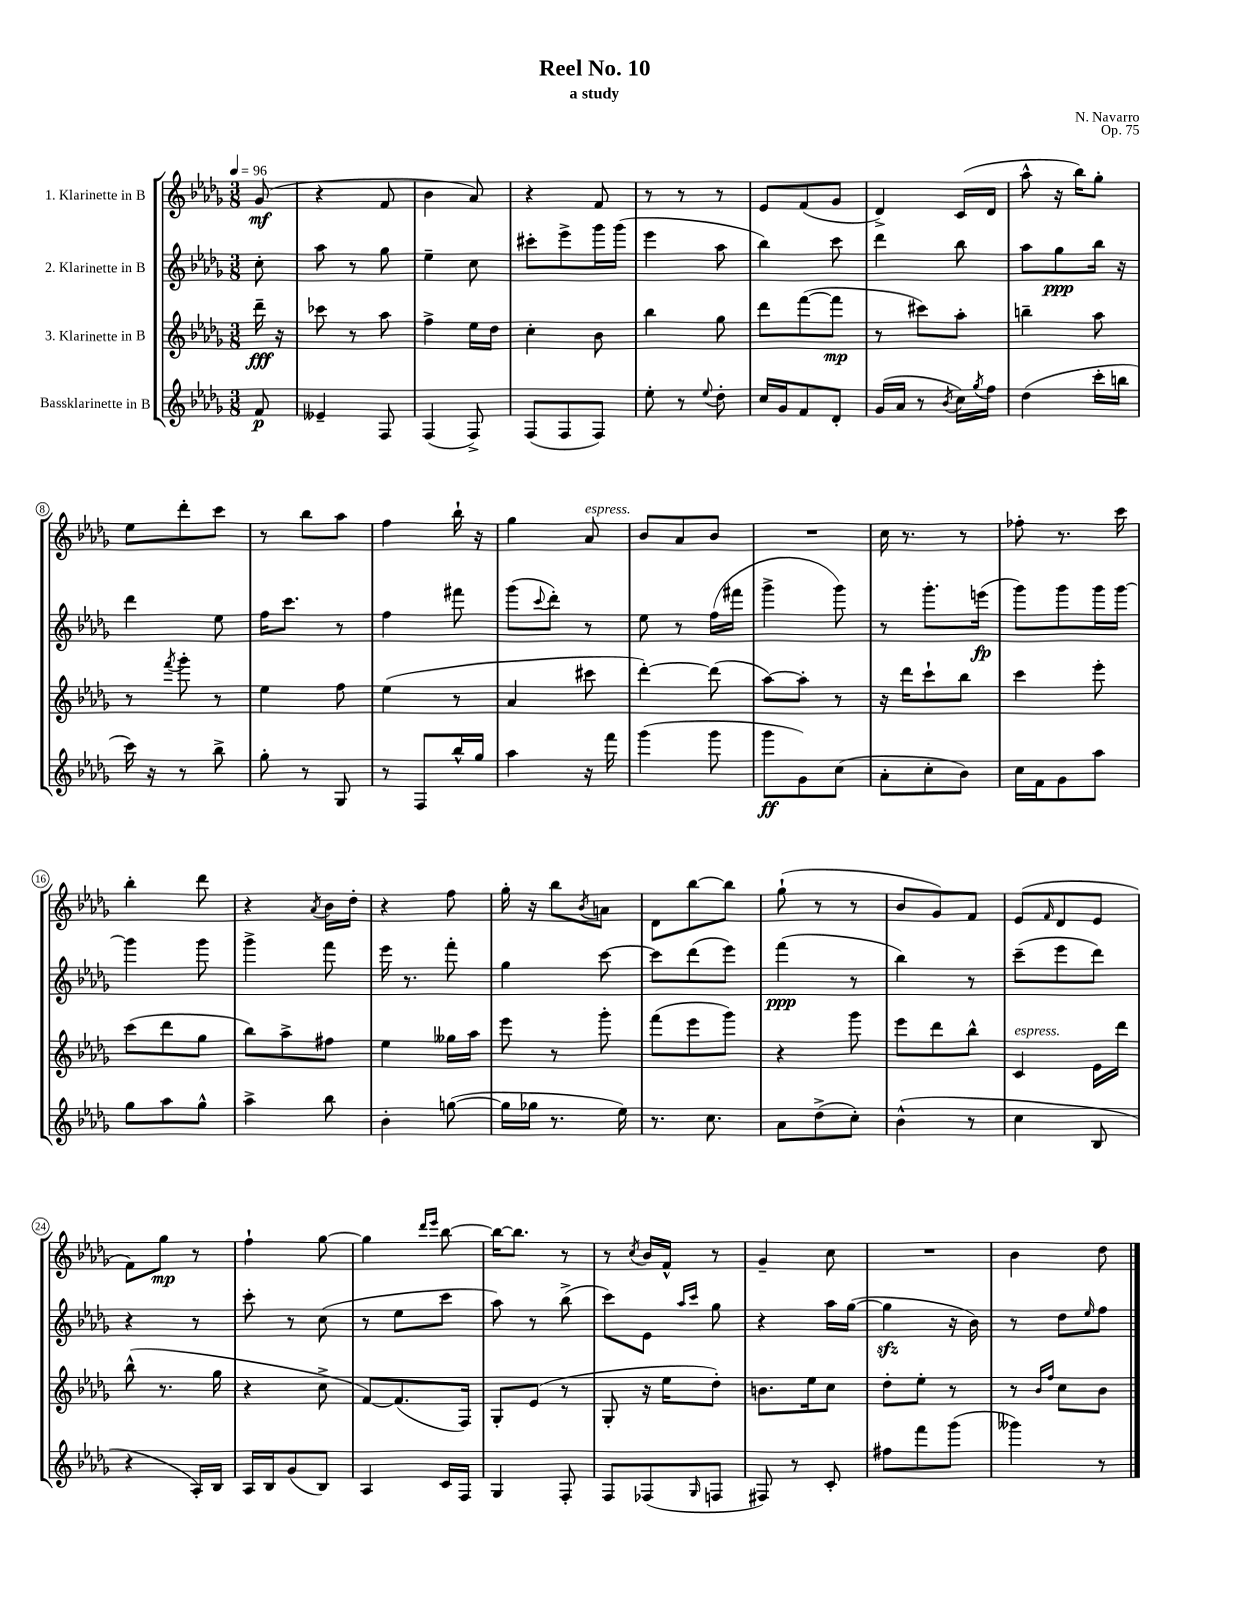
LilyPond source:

\header { title = "Reel No. 10" composer = "N. Navarro" subtitle = "a study" opus = "Op. 75" }
<<
\new StaffGroup <<
\new Staff = "s0" \with { instrumentName = "1. Klarinette in B" } {
    \clef treble \key des \major \numericTimeSignature \time 3/8 \partial 8 \tempo 4 = 96
    ges'8\mf( |
    r4 f'8 |
    bes'4 aes'8) |
    r4 f'8 |
    r8 r8 r8 |
    ees'8 f'8( ges'8 |
    des'4->) c'16( des'16 |
    aes''8-^ r16 bes''16) ges''8-. |
    ees''8 des'''8-. c'''8 |
    r8 bes''8 aes''8 |
    f''4 bes''16-! r16 |
    ges''4 aes'8^\markup { \italic "espress." } |
    bes'8 aes'8 bes'8 |
    R4. |
    c''16 r8. r8 |
    fes''8-. r8. c'''16 |
    bes''4-. des'''8 |
    r4 \acciaccatura { aes'8 } bes'16 des''16-. |
    r4 f''8 |
    ges''16-. r16 bes''8 \acciaccatura { bes'8 } a'8 |
    des'8 bes''8~ bes''8 |
    ges''8-!( r8 r8 |
    bes'8 ges'8) f'8 |
    ees'8( \grace { f'16 } des'8 ees'8 |
    f'8) ges''8\mp r8 |
    f''4-! ges''8~ |
    ges''4 \grace { des'''16 ees'''16 } bes''8~ |
    bes''16~ bes''8. r8 |
    r8 \acciaccatura { c''8 } bes'16 f'16-^ r8 |
    ges'4-- c''8 |
    R4. |
    bes'4 des''8 \bar "|." |
}
\new Staff = "s1" \with { instrumentName = "2. Klarinette in B" } {
    \clef treble \key des \major \numericTimeSignature \time 3/8 \partial 8
    c''8-. |
    aes''8 r8 ges''8 |
    ees''4-- c''8 |
    cis'''8-. ees'''8-> ges'''16 ges'''16( |
    ees'''4 aes''8 |
    bes''4) c'''8 |
    des'''4 bes''8 |
    aes''8 ges''8\ppp bes''16 r16 |
    des'''4 ees''8 |
    f''16 c'''8. r8 |
    f''4 fis'''8 |
    ges'''8( \appoggiatura { c'''8 } des'''8-.) r8 |
    ees''8 r8 f''16( fis'''16 |
    ges'''4-> ges'''8) |
    r8 ges'''8.-. e'''16\fp( |
    ges'''8) ges'''8 ges'''16 ges'''16~ |
    ges'''4 ges'''8 |
    ges'''4-> f'''8 |
    ees'''16 r8. f'''8-. |
    ges''4 c'''8~ |
    c'''8 des'''8( ees'''8) |
    f'''4\ppp( r8 |
    bes''4) r8 |
    c'''8--( ees'''8 des'''8) |
    r4 r8 |
    c'''8-. r8 c''8( |
    r8 ees''8 c'''8 |
    aes''8) r8 bes''8->( |
    c'''8) ees'8 \grace { aes''16 c'''16 } ges''8 |
    r4 aes''16 ges''16~( |
    ges''4\sfz r16 bes'16) |
    r8 des''8 \grace { ees''16 } f''8 \bar "|." |
}
\new Staff = "s2" \with { instrumentName = "3. Klarinette in B" } {
    \clef treble \key des \major \numericTimeSignature \time 3/8 \partial 8
    des'''16--\fff r16 |
    ces'''8 r8 aes''8 |
    f''4-> ees''16 des''16 |
    c''4-. bes'8 |
    bes''4 ges''8 |
    des'''8 f'''8~( f'''8\mp |
    r8 cis'''8) aes''8-. |
    b''4-- aes''8 |
    r8 \acciaccatura { f'''8 } ges'''8-. r8 |
    ees''4 f''8 |
    ees''4( r8 |
    aes'4 cis'''8 |
    des'''4~-.) des'''8( |
    aes''8~) aes''8-. r8 |
    r16 des'''16 c'''8-! bes''8 |
    c'''4 ees'''8-. |
    c'''8( des'''8 ges''8 |
    bes''8) aes''8-> fis''8 |
    ees''4 geses''16 aes''16 |
    ees'''8 r8 ges'''8-. |
    f'''8( ees'''8 ges'''8) |
    r4 ges'''8 |
    ees'''8 des'''8 bes''8-^ |
    c'4^\markup { \italic "espress." } ees'16 des'''16 |
    bes''8-^( r8. ges''16 |
    r4 c''8-> |
    f'8~) f'8.( f16) |
    ges8-. ees'8( r8 |
    ges8-. r16 ees''16 des''8-.) |
    b'8. ees''16 c''8 |
    des''8-. ees''8-. r8 |
    r8 \grace { bes'16 f''16 } c''8 bes'8 \bar "|." |
}
\new Staff = "s3" \with { instrumentName = "Bassklarinette in B" } {
    \clef treble \key des \major \numericTimeSignature \time 3/8 \partial 8
    f'8\p |
    eeses'4-- f8 |
    f4( f8->) |
    f8( f8 f8) |
    ees''8-. r8 \appoggiatura { ees''8 } des''8-. |
    c''16 ges'16 f'8 des'8-. |
    ges'16( aes'16 r8 \acciaccatura { bes'8 } c''16) \acciaccatura { ges''8 } f''16 |
    des''4( c'''16-. b''16 |
    c'''16) r16 r8 bes''8-> |
    ges''8-. r8 ges8 |
    r8 f8 bes''16-^ ges''16 |
    aes''4 r16 f'''16 |
    ges'''4( ges'''8 |
    ges'''8\ff ges'8) c''8( |
    aes'8-. c''8-. bes'8) |
    c''16 f'16 ges'8 aes''8 |
    ges''8 aes''8 ges''8-^ |
    aes''4-> bes''8 |
    bes'4-. g''8~( |
    g''16 ges''16 r8. ees''16) |
    r8. c''8. |
    aes'8 des''8->( c''8-.) |
    bes'4-^( r8 |
    c''4 bes8 |
    r4 aes16-.) bes16 |
    aes16 bes16 ges'8( bes8) |
    aes4 c'16 f16 |
    ges4 f8-. |
    f8 fes8( \grace { ges16 } f8 |
    fis8) r8 c'8-. |
    fis''8 f'''8 ges'''8( |
    geses'''4) r8 \bar "|." |
}
>>
>>
\layout { \context { \Score \override BarNumber.stencil = #(make-stencil-circler 0.1 0.3 ly:text-interface::print) } }
